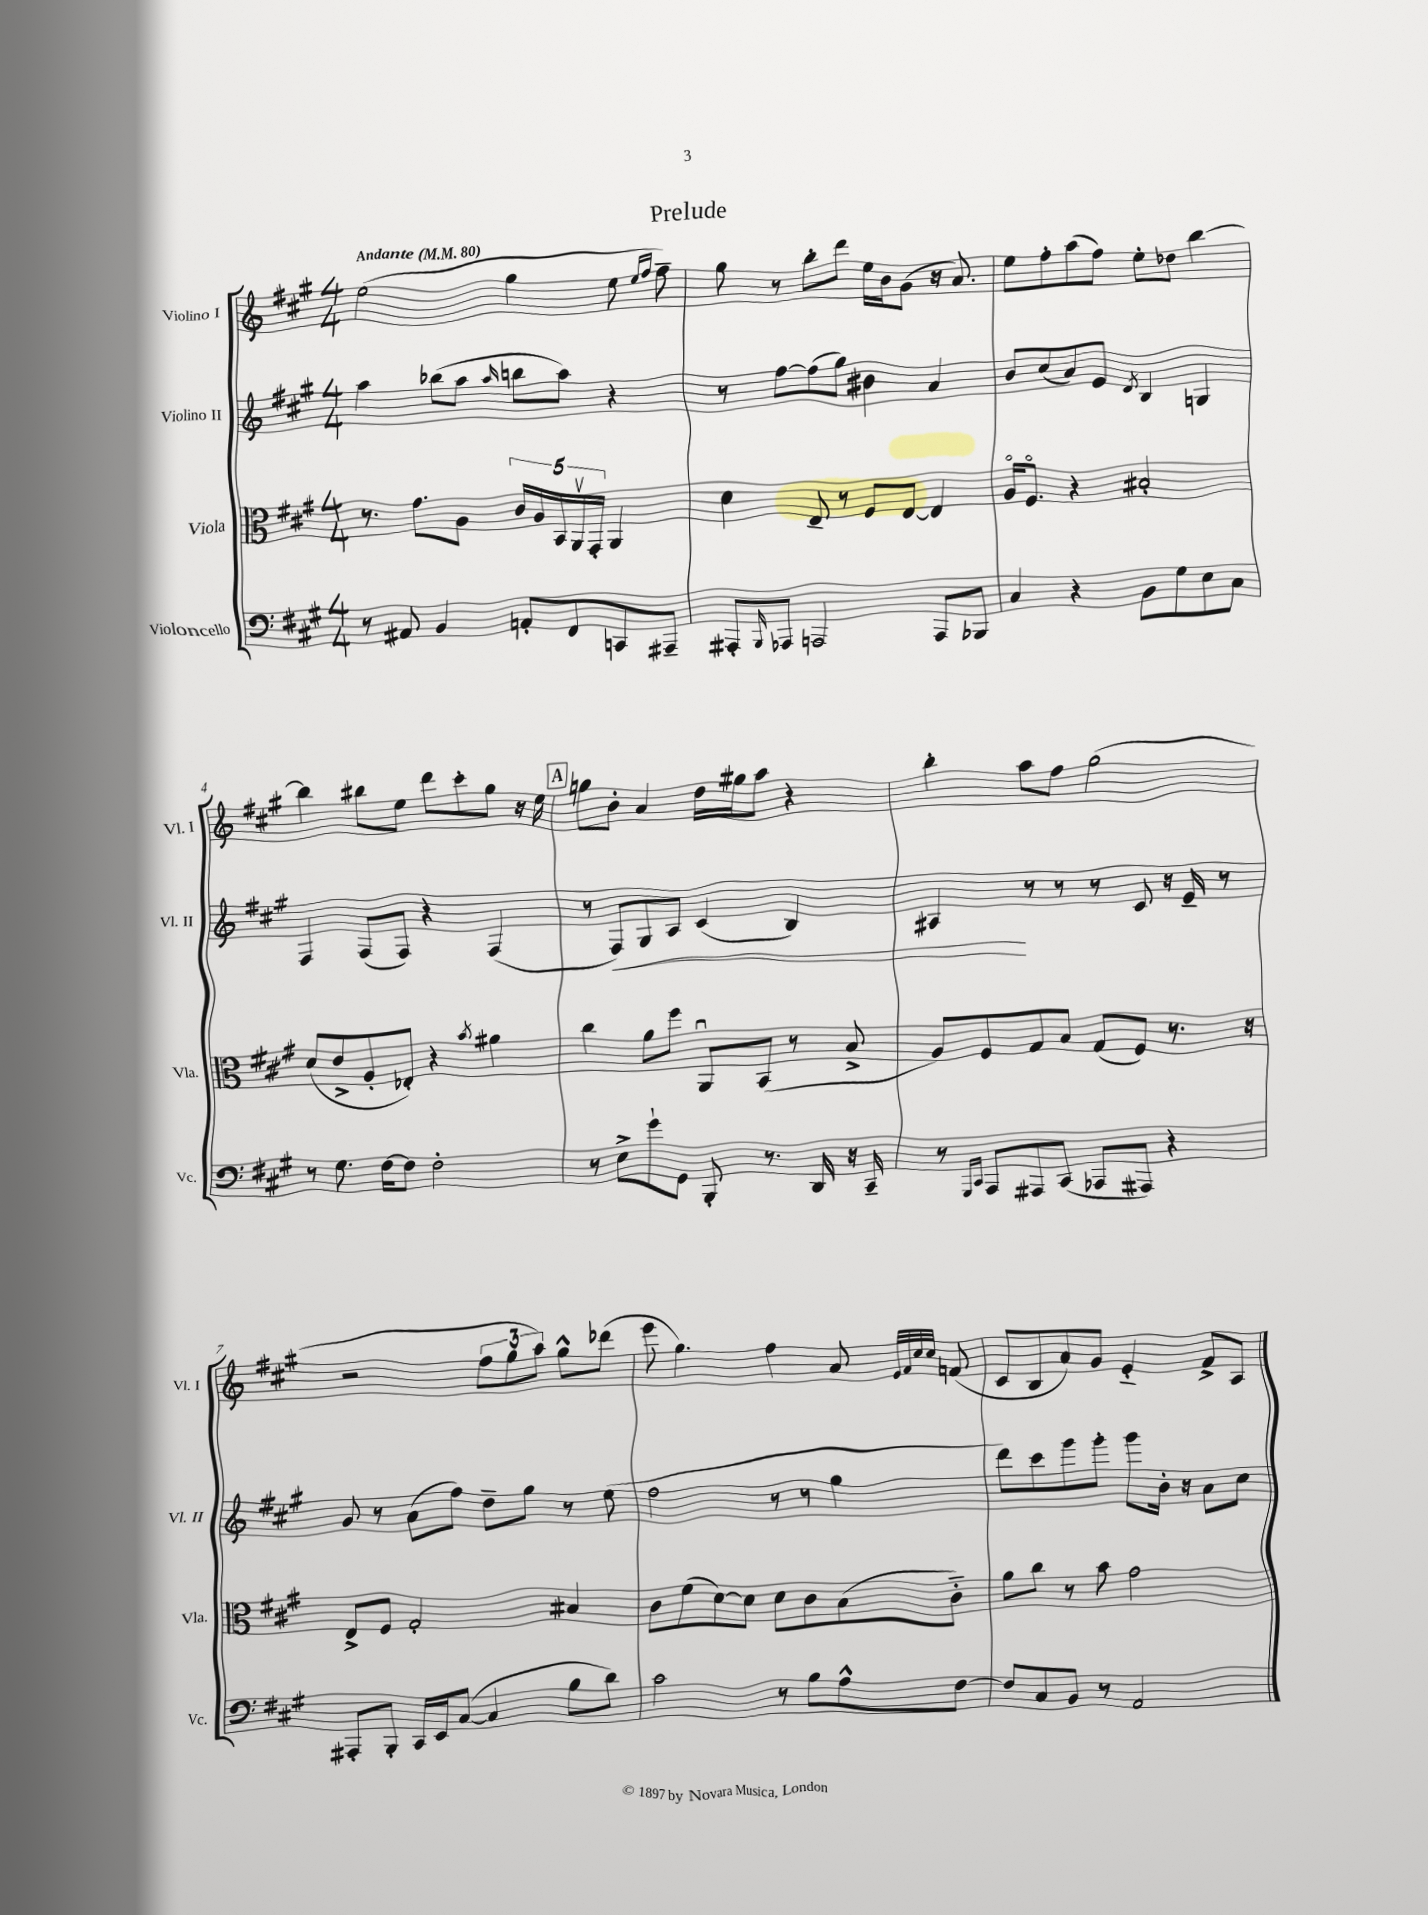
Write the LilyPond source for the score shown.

\header { title = "Prelude" }
<<
\new StaffGroup <<
\new Staff = "s0" \with { instrumentName = "Violino I" shortInstrumentName = "Vl. I" } {
    \clef treble \key a \major \numericTimeSignature \time 4/4 \tempo "Andante" 4 = 80
    e''2( gis''4 e''8 \grace { e''16 fis''16 } fis''8--) |
    gis''8 r8 b''8-. d'''8 e''16 b'16 gis'8( r16 a'8.) |
    e''8 fis''8-. a''8( fis''8) e''8-. des''8 b''4~ |
    b''4 bis''8 e''8 d'''8 cis'''8-. gis''8 r16 e''16 |
    \mark \markup { \box "A" } g''8 b'8-. a'4 d''16 gis''16 a''8 r4 |
    b''4-. a''8 fis''8 gis''2( |
    r2 \tuplet 3/2 { fis''8 gis''8 a''8) } gis''8-^ des'''8( |
    e'''8 gis''4.) fis''4 a'8 \grace { e'32 fis'32 cis''32 cis''32 } f'8( |
    cis'8 b8 a'8) gis'8 e'4-_ fis'8-> a8 \bar "|." |
}
\new Staff = "s1" \with { instrumentName = "Violino II" shortInstrumentName = "Vl. II" } {
    \clef treble \key a \major \numericTimeSignature \time 4/4
    a''4 bes''8( a''8 \grace { a''16 } b''8 a''8) r4 |
    r8 fis''8~ fis''8( gis''8) bis'4 a'4 |
    b'8 cis''8( a'8) e'8 \acciaccatura { d'8 } b4 g4 |
    fis4 fis8( fis8) r4 fis4( |
    \mark \markup { \box "A" } r8 fis8\<) gis8 a8 cis'4( b4) |
    ais4\! r8 r8 r8 cis'8 r16 e'16-- r8 |
    gis'8 r8 a'8( fis''8) d''8-- gis''8 r8 e''8( |
    fis''2 r8 r8 gis''4 |
    d'''8) cis'''8 gis'''8 gis'''8-. gis'''8 b'16-. r16 a'8 cis''8 \bar "|." |
}
\new Staff = "s2" \with { instrumentName = "Viola" shortInstrumentName = "Vla." } {
    \clef alto \key a \major \numericTimeSignature \time 4/4
    r8. gis'8. a8 \tuplet 5/4 { cis'16 a16 b,16 a,16\upbow gis,16-. } a,4 |
    d'4 e8-- r8 fis8 e8~ e4 |
    a16\flageolet fis8.\flageolet r4 bis2-. |
    d'8( e'8-> a8-. ees8-.) r4 \acciaccatura { b'8 } ais'4 |
    \mark \markup { \box "A" } cis''4 a'8 fis''8 a,8\downbow b,8( r8 b8-> |
    a8) fis8 gis8 b8 gis8( fis8) r8. r16 |
    e8-> fis8 gis2-. bis4 |
    cis'8 fis'8( d'8~) d'8 d'8 cis'8 b8( cis'8-_) |
    a'8 cis''8 r8 b'8 gis'2 \bar "|." |
}
\new Staff = "s3" \with { instrumentName = "Violoncello" shortInstrumentName = "Vc." } {
    \clef bass \key a \major \numericTimeSignature \time 4/4
    r8 ais,8 b,4 a,8-. fis,8 c,8 ais,,8-- |
    ais,,8-. \grace { b,,16 } aes,,8 a,,2 a,,8 bes,,8 |
    cis4 r4 b,8 gis8 e8 cis8 |
    r8 gis8. fis16~ fis8 fis2-. |
    \mark \markup { \box "A" } r8 e8-> gis'8-! gis,8 b,,8-. r8. d,16 r16 cis,16-- |
    r8 \grace { gis,,16 cis,16 } a,,8 ais,,8 cis,8( aes,,8 ais,,8) r4 |
    ais,,8-. b,,8-. cis,16 e,16 cis8~( cis4 b8 d'8) |
    cis'2 r8 b8 a8-^ fis8~ |
    fis8 cis8 b,8 r8 a,2 \bar "|." |
}
>>
>>
